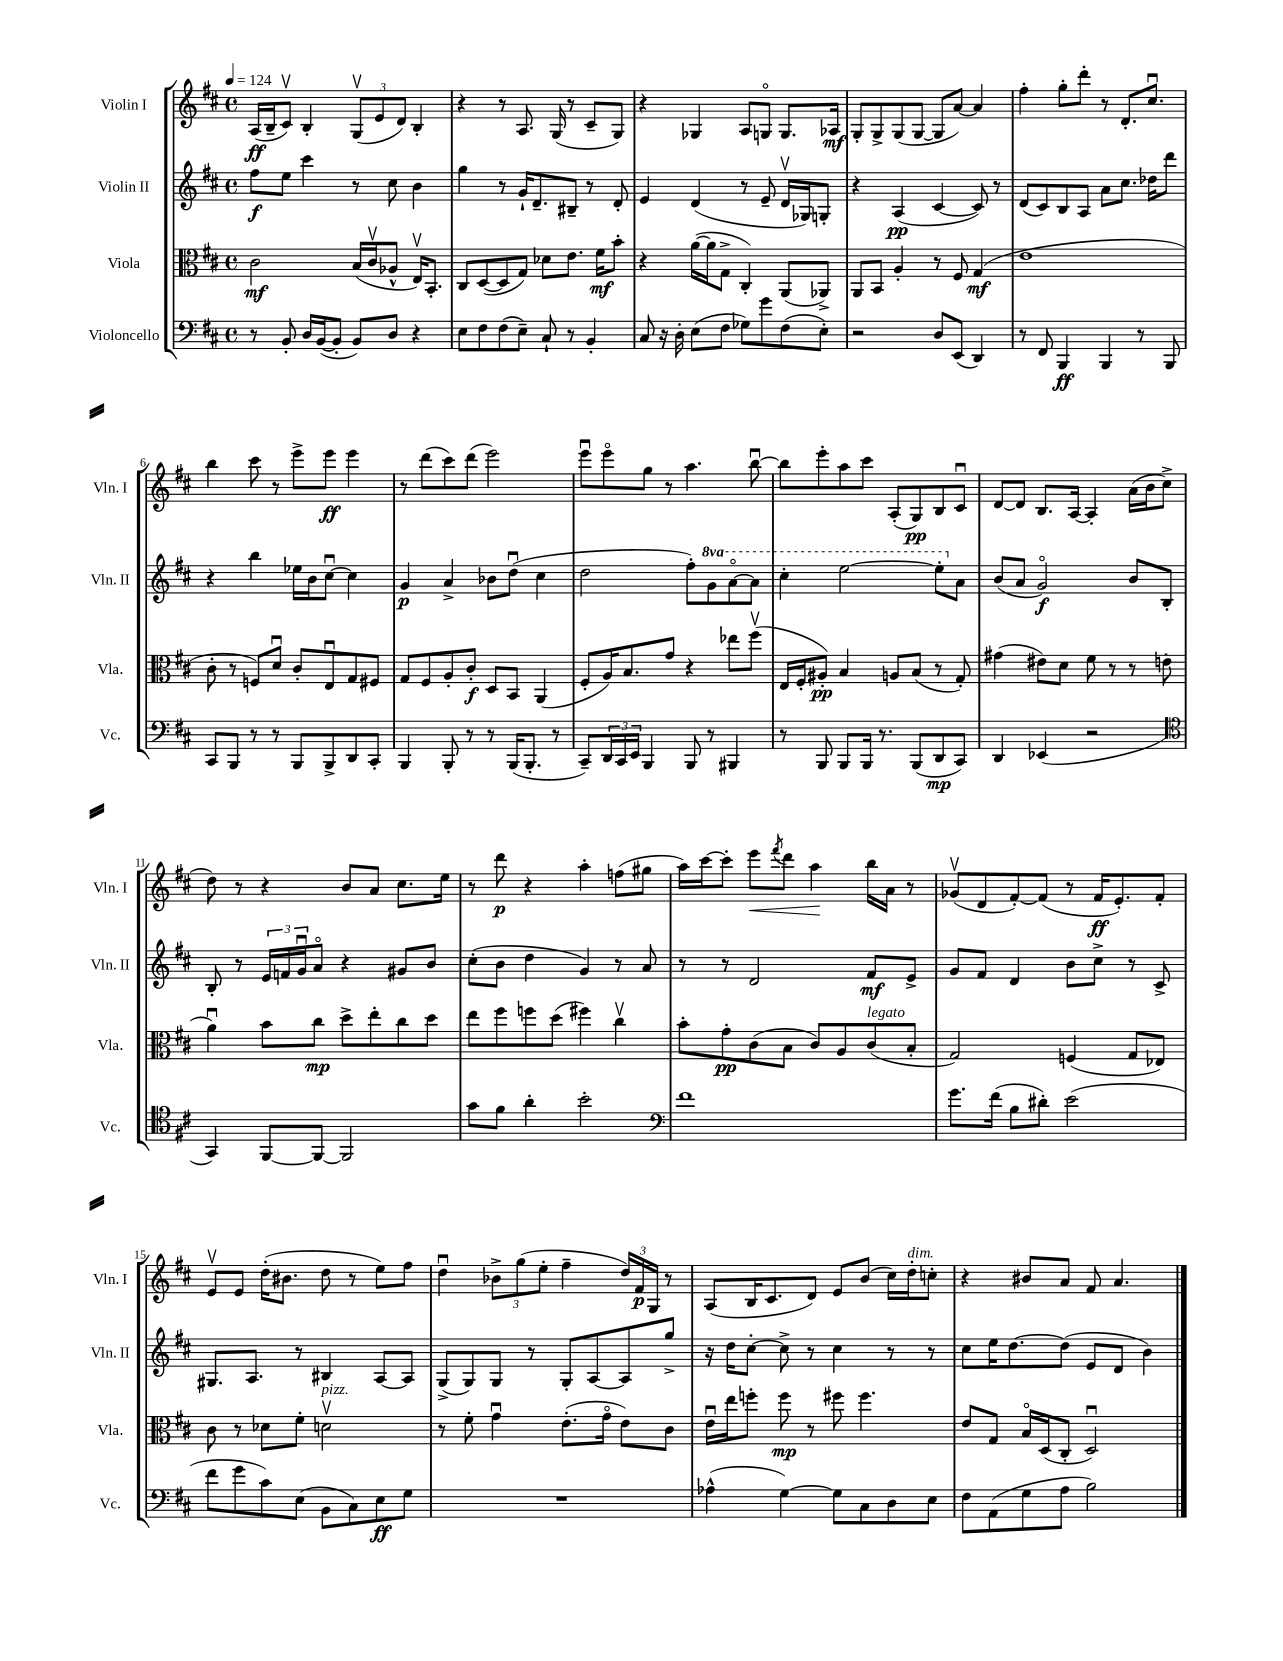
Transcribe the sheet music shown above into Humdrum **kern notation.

**kern	**kern	**kern	**kern
*staff4	*staff3	*staff2	*staff1
*clefF4	*clefC3	*clefG2	*clefG2
*k[f#c#]	*k[f#c#]	*k[f#c#]	*k[f#c#]
*M4/4	*M4/4	*M4/4	*M4/4
*met(c)	*met(c)	*met(c)	*met(c)
*MM124	*MM124	*MM124	*MM124
8r	2c#	8ff#	(16A
.	.	.	16B~
8BB'	.	8ee	8c#v)
16D	.	4ccc#	4B'
([16BB	.	.	.
8BB']	.	.	.
8BB)	(16B	8r	(12Gv
.	16c#v	.	.
.	.	.	12e
8D	8A-^^	8cc#	.
.	.	.	12d)
4r	16Ev)	4b	4B'
.	8.BB'	.	.
=	=	=	=
8E	8C#	4gg	4r
8F#	([8D	.	.
(8F#	8D]	8r	8r
8E~)	8G)	16g`	8.A
.	.	8.d~	.
8C#`	8d-	.	.
.	.	.	(16G
8r	8.e	8B#~	8r
4BB'	.	8r	8c#~
.	16f#	.	.
.	8b'	8d'	8G)
=	=	=	=
8C#	4r	4e	4r
16r	.	.	.
16D'	.	.	.
(8E	([16a	(4d	4G-
.	16a]	.	.
8F#	8G^	.	.
8G-)	4C#')	8r	8A
8g	.	8e~	8Go
(8F#	(8AA	16dv	8.G
.	.	16G-)	.
8E')	8AA-^)	8G'	.
.	.	.	16A-
=	=	=	=
2r	8AA	4r	8G'
.	8BB	.	8G^
.	4A'	(4A	(8G
.	.	.	[8G
8D	8r	[4c#	8G]
(8EE	8F#	.	[8a)
4DD)	(4G	8c#])	4a]
.	.	8r	.
=	=	=	=
8r	1e	(8d	4ff#'
8FF#	.	8c#)	.
4BBB	.	8B	8gg'
.	.	8A	8ddd'
4BBB	.	8a	8r
.	.	8.cc#	8.d'
8r	.	.	.
.	.	16dd-	8.cc#u
8BBB	.	8ddd	.
=	=	=	=
8CC#	8c#'	4r	4bb
8BBB	8r	.	.
8r	8F)	4bb	8ccc#
8r	8du	.	8r
8BBB	8c#'	16ee-	8eee^
.	.	16b	.
8BBB^	8Eu	[8cc#u	8eee
8DD	8G	4cc#]	4eee
8CC#'	8F#	.	.
=	=	=	=
4BBB	8G	4g	8r
.	8F#	.	(8ddd
8BBB'	8A'	4a^	8ccc#)
8r	8c#'	.	(8ddd
8r	8D	8b-	2eee)
(16BBB	8BB	(8ddu	.
8.BBB'	.	.	.
.	(4AA	4cc#	.
8r	.	.	.
=	=	=	=
8CC#~)	8F#'	2dd	8eeeu
24DD	16A)	.	8eeeo
24CC#	.	.	.
.	8.B	.	.
24EE	.	.	.
4BBB	.	.	8gg
.	8g	.	8r
8BBB	4r	8ff#')	4.aa
8r	.	8gg	.
4BBB#	8ee-	[8aao	.
.	(8ff#v	8aa]	[8bbu
=	=	=	=
8r	16E	4ccc#'	8bb]
.	16F#'	.	.
8BBB	8A#')	.	8eee'
8BBB	4B	[2eee	8aa
16BBB	.	.	8ccc#
8.r	.	.	.
.	8A	.	(8A'
(8BBB	(8B	.	8G)
8DD	8r	8eee']	8B
8CC#)	8G')	8a	8c#u
=	=	=	=
4DD	(4g#	(8b	[8d
.	.	8a	8d]
(4EE-	8e#)	2go)	8.B
.	8d	.	.
.	.	.	[16A
2r	8f#	.	4A']
.	8r	.	.
.	8r	8b	(16a
.	.	.	16b
.	(8e	8B'	8cc#^
=	=	=	=
*clefC4	*	*	*
4GG)	4au)	8B'	8dd)
.	.	8r	8r
[8FF#	8b	24e	4r
.	.	24f	.
.	.	24gu	.
8FF#_	8cc#	8ao	.
2FF#]	8dd^	4r	8b
.	8ee'	.	8a
.	8cc#	8g#	8.cc#
.	8dd	8b	.
.	.	.	16ee
=	=	=	=
8g	8ee	(8cc#'	8r
8f#	8ff#	8b	8ddd
4a'	8ff	4dd	4r
.	(8dd	.	.
2b'	4ff#)	4g)	4aa'
.	4cc#v	8r	(8ff
.	.	8a	8gg#
=	=	=	=
*clefF4	*	*	*
1f#	8b'	8r	16aa)
.	.	.	[16ccc#
.	8g'	8r	8ccc#']
.	(8c#	2d	8eee
.	.	.	8qfff#
.	8B	.	8ddd
.	8c#)	.	4aa
.	8A	.	.
.	(8c#	8f#	16bb
.	.	.	16a
.	8B'	8e^	8r
=	=	=	=
8.g	2G)	8g	(8g-v
.	.	8f#	8d
(16f#	.	.	.
8B	.	4d	[8f#')
8d#')	.	.	(8f#]
(2e	(4F	8b	8r
.	.	8cc#^	16f#
.	.	.	8.e')
.	8G	8r	.
.	8E-)	8c#^	8f#'
=	=	=	=
8f#	8c#	8.G#	8ev
8g	8r	.	8e
.	.	8.A	.
8c#)	8d-	.	(16dd'
.	.	.	8.b#
(8E	8f#'	8r	.
8BB	2dv	4B#	8dd
8C#)	.	.	8r
8E	.	[8A	8ee)
8G	.	8A]	8ff#
=	=	=	=
1r	8r	(8G^	4ddu
.	8f#'	8G)	.
.	4gu	8G	12b-^
.	.	.	(12gg
.	.	8r	.
.	.	.	12ee'
.	(8.e'	8G'	4ff#~
.	.	[8A	.
.	16go	.	.
.	8e)	8A]	24dd)
.	.	.	24f#
.	.	.	24G
.	8c#	8gg^	8r
=	=	=	=
(4A-^^	16eu	16r	(8A
.	16ee	16dd	.
.	8ff'	[8cc#'	16B
.	.	.	8.c#
[4G)	8ff	8cc#^]	.
.	8r	8r	8d)
8G]	8ff#	4cc#	8e
8C#	4.ff#	.	(8b
8D	.	8r	16cc#)
.	.	.	16dd'
8E	.	8r	8cc'
=	=	=	=
8F#	8e	8cc#	4r
(8AA	8G	16ee	.
.	.	[8.dd	.
8G	16Bo	.	8b#
.	(16D	.	.
8A	8C#'	(8dd]	8a
2B)	2Du)	8e	8f#
.	.	8d	4.a
.	.	4b)	.
==	==	==	==
*-	*-	*-	*-
